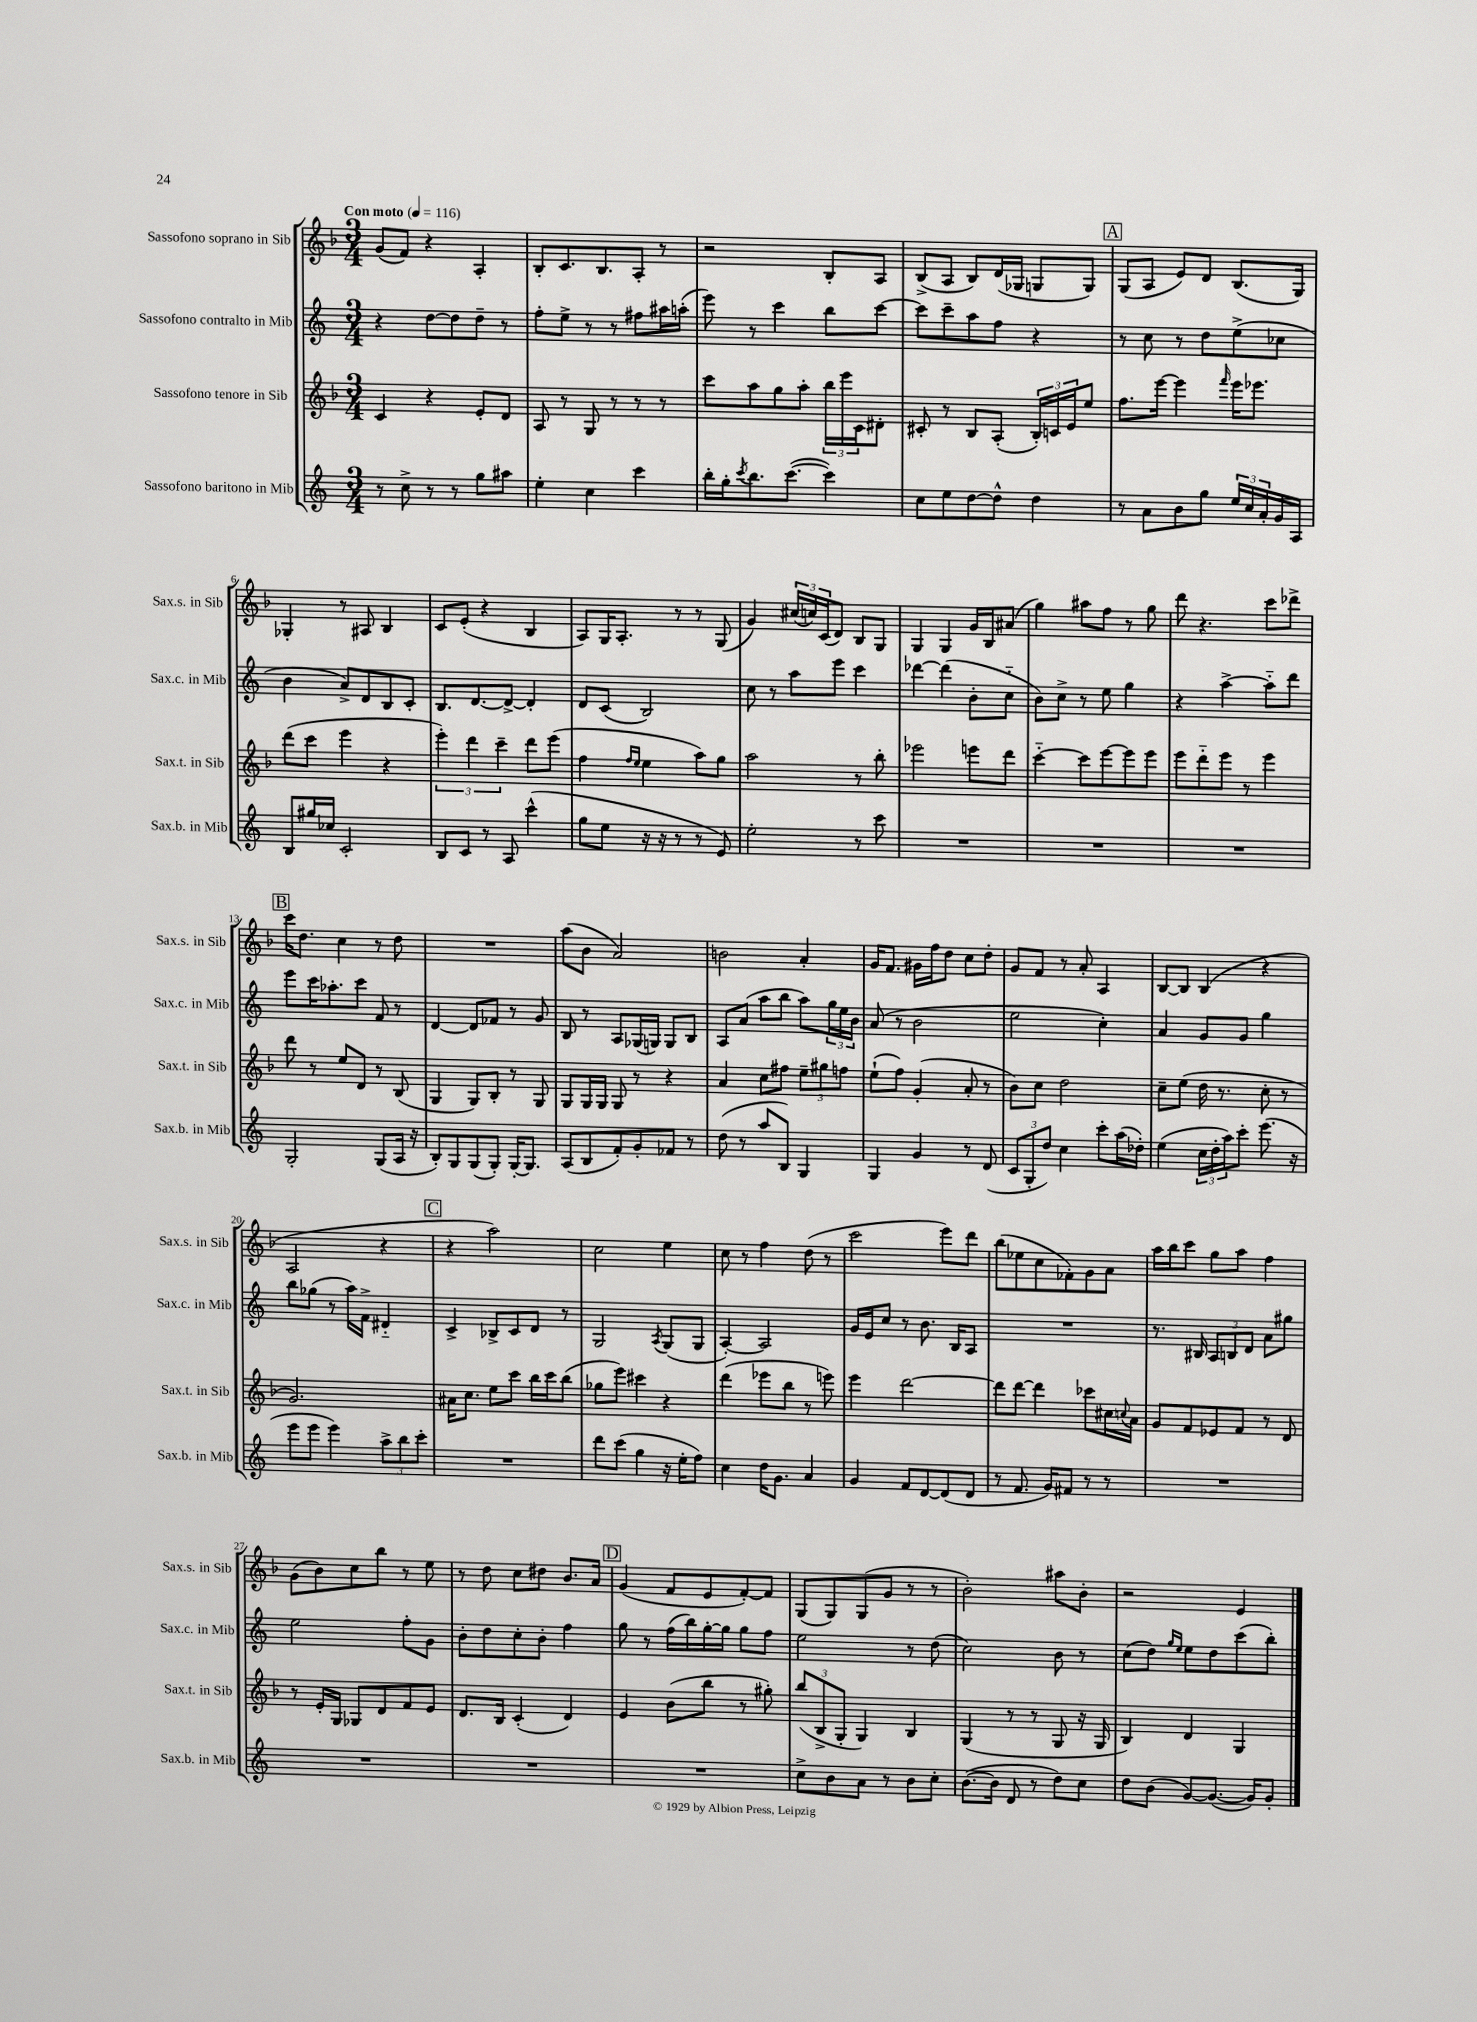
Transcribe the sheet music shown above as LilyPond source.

<<
\new StaffGroup <<
\new Staff = "s0" \with { instrumentName = "Sassofono soprano in Sib" shortInstrumentName = "Sax.s. in Sib" } {
    \clef treble \key f \major \numericTimeSignature \time 3/4 \tempo "Con moto" 4 = 116
    g'8( f'8) r4 a4-. |
    bes8-. c'8. bes8. a8-. r8 |
    r2 bes8-. a8 |
    bes8->( a8 bes8) d'16( ges16 g8 g8) |
    \mark \markup { \box "A" } g8( a8 e'8) d'8 bes8.( g16) |
    ges4-. r8 ais8 bes4 |
    c'8 e'8-.( r4 bes4 |
    a8) g16 a8.-. r8 r8 g8( |
    g'4) \tuplet 3/2 { cis''16( c''16) c'16( } d'8) bes8 g8 |
    g4 g4 g'16 bes16 ais'8( |
    g''4) ais''8 f''8 r8 g''8 |
    d'''8 r4. c'''8 des'''8-> |
    \mark \markup { \box "B" } c'''16 d''8. c''4 r8 d''8 |
    R2. |
    a''8( bes'8 a'2) |
    b'2 a'4-. |
    g'16 f'8. gis'16 f''16 d''8 c''8 d''8-. |
    g'8 f'8 r8 a'8-. a4 |
    bes8~ bes8 bes4( r4 |
    a2 r4 |
    \mark \markup { \box "C" } r4 a''2) |
    c''2 e''4 |
    c''8 r8 f''4 d''8( r8 |
    c'''2 e'''8) d'''8 |
    bes''8( ees''8 c''8 fes'8-.) g'8 a'8 |
    a''16 bes''16 c'''8 g''8 a''8 f''4 |
    g'8( bes'8) c''8 bes''8 r8 e''8 |
    r8 d''8 c''8 dis''8 bes'8. a'16 |
    \mark \markup { \box "D" } g'4( f'8 e'8 f'8~-.) f'8 |
    g8( g8) g8( g'8 r8 r8 |
    bes'2-.) ais''8 bes'8-. |
    r2 e'4 \bar "|." |
}
\new Staff = "s1" \with { instrumentName = "Sassofono contralto in Mib" shortInstrumentName = "Sax.c. in Mib" } {
    \clef treble \key c \major \numericTimeSignature \time 3/4
    r4 d''8~ d''8 d''8-- r8 |
    f''8-. e''8-> r8 r8 fis''8 ais''16 a''16-.( |
    e'''8) r8 c'''4 b''8 c'''8~ |
    c'''8 c'''8-- a''8 f''8 r4 |
    \mark \markup { \box "A" } r8 c''8 r8 d''8 e''8->( ces''8 |
    b'4 a'8->) d'8 b8 c'8-. |
    b8. d'8.~ d'8~-> d'4-. |
    d'8 c'8( b2) |
    c''8 r8 a''8 e'''8 c'''4 |
    des'''4~ des'''4( b'8-. c''8-_ |
    b'8) c''8-> r8 e''8 g''4 |
    r4 a''4~-> a''8-_ d'''8 |
    \mark \markup { \box "B" } e'''8 c'''16 aes''8.-. c'''8 f'8 r8 |
    d'4~ d'8 fes'8 r8 g'8 |
    b8 r8 a8 ges16( g16) g8 b8 |
    a8 a'8( a''8 b''8 a''8) \tuplet 3/2 { g''16 e''16 b'16 } |
    a'8( r8 b'2 |
    e''2 c''4-.) |
    a'4 g'8 g'8 g''4 |
    b''8 ges''8( r8 a''16) f'16-> dis'4-_ |
    \mark \markup { \box "C" } c'4-> bes8-> c'8 d'8 r8 |
    g2 \acciaccatura { a8 } g8( g8 |
    a4~-.) a2 |
    g'16 e'16 c''8 r8 b'8. b16 a8 |
    R2. |
    r8. bis16 \tuplet 3/2 { a8 b8 d'8 } a'8 gis''8 |
    e''2 f''8-. g'8 |
    b'8-. d''8 c''8-. b'8-. f''4 |
    \mark \markup { \box "D" } g''8 r8 f''16( b''16) g''16~-. g''16 g''8 f''8 |
    e''2 r8 d''8( |
    c''2) b'8 r8 |
    c''8( d''8) \grace { g''16 e''16 } e''8 d''8 c'''8( b''8-.) \bar "|." |
}
\new Staff = "s2" \with { instrumentName = "Sassofono tenore in Sib" shortInstrumentName = "Sax.t. in Sib" } {
    \clef treble \key f \major \numericTimeSignature \time 3/4
    c'4 r4 e'8-. d'8 |
    a8 r8 g8 r8 r8 r8 |
    c'''8 a''8 g''8 a''8-. \tuplet 3/2 { bes''16 e'''16 c'16 } dis'8-. |
    cis'8-. r8 bes8 a8-.( \tuplet 3/2 { bes16-.) c'16 e'16 } e''8 |
    \mark \markup { \box "A" } f''8. e'''16~ e'''4 \grace { f'''16 } e'''16 ees'''8. |
    d'''8( c'''8 e'''4 r4 |
    \tuplet 3/2 { e'''4-.) d'''4 c'''4-- } d'''8 e'''8( |
    f''4 \grace { f''16 e''16 } e''4 a''8) g''8 |
    a''2 r8 bes''8-. |
    ees'''2 e'''8 d'''8 |
    c'''4~-_ c'''8 e'''8~ e'''8 e'''8 |
    e'''8 d'''8-_ e'''8 r8 e'''4 |
    \mark \markup { \box "B" } d'''8 r8 e''8 d'8 r8 bes8( |
    g4 g8) bes8-. r8 g8 |
    g8 g16 g16 g8 r8 r4 |
    a'4 c''8 fis''8 \tuplet 3/2 { e''8-- gis''8 f''8 } |
    e''8-!( f''8) g'4-.( a'8-. r8 |
    bes'8) c''8 d''2 |
    c''8-- e''8( d''16 r8. c''8-. r8 |
    g'2.) |
    \mark \markup { \box "C" } ais'16 c''8. e''8 c'''8 bes''16 c'''16 bes''8( |
    ges''8 e'''8) cis'''4 r4 |
    d'''4( ees'''8 bes''8 r8 e'''8) |
    e'''4 d'''2~ |
    d'''8 d'''8~ d'''4 ces'''8 cis''16 \appoggiatura { c''8 } a'16 |
    g'8 f'8 ees'8 f'8 r8 d'8 |
    r8 e'16-. g16 ges8 d'8 f'8 e'8 |
    d'8. bes16 c'4-.( d'4) |
    \mark \markup { \box "D" } e'4 bes'8( bes''8 r8 gis''8-.) |
    \tuplet 3/2 { bes''8( bes8-> g8-. } g4) bes4 |
    g4( r8 r8 g8 r16 g16 |
    bes4) d'4 g4 \bar "|." |
}
\new Staff = "s3" \with { instrumentName = "Sassofono baritono in Mib" shortInstrumentName = "Sax.b. in Mib" } {
    \clef treble \key c \major \numericTimeSignature \time 3/4
    r8 c''8-> r8 r8 g''8 ais''8 |
    e''4-. c''4 c'''4 |
    b''16-. g''16-. \acciaccatura { c'''8 } b''8. c'''8.~( c'''4) |
    c''8 e''8 d''8~ d''8-^ d''4 |
    \mark \markup { \box "A" } r8 a'8 b'8 g''8 \tuplet 3/2 { e''16 c''16 a'16-. } g'16 a16 |
    b8 gis''16 ces''16 c'2-. |
    b8 c'8 r8 a8 c'''4-^( |
    g''8 e''8 r16 r16 r8 r8 e'8) |
    e''2-. r8 c'''8 |
    R2. |
    R2. |
    R2. |
    \mark \markup { \box "B" } g2-. g8( a16 r16 |
    b8-.) g8 g8( g8-.) g16~-. g8. |
    a8( b8 f'8-.) g'8-. fes'8 r8 |
    d''8( r8 a''8 b8) g4 |
    g4 g'4 r8 d'8( |
    \tuplet 3/2 { c'8 g8-. d''8) } c''4 c'''8-. a''16( des''16-.) |
    e''4( \tuplet 3/2 { c''16 d''16-. a''16) } c'''8-. e'''8.( r16 |
    e'''8 e'''8 e'''4) \tuplet 3/2 { a''8-> b''8 c'''8-. } |
    \mark \markup { \box "C" } R2. |
    d'''8 c'''8( g''4 r16 e''16-. f''8) |
    c''4 d''16 g'8. a'4 |
    g'4 f'8 d'8~ d'8( d'8 |
    r8 f'8. g'16) fis'8 r8 r8 |
    R2. |
    R2. |
    R2. |
    \mark \markup { \box "D" } R2. |
    c''8-> b'8 a'8 r8 b'8 c''8-. |
    b'8.~( b'16 d'8 r8 d''8) c''8 |
    d''8 b'8( g'8~) g'8.~( g'16) g'8-. \bar "|." |
}
>>
>>
